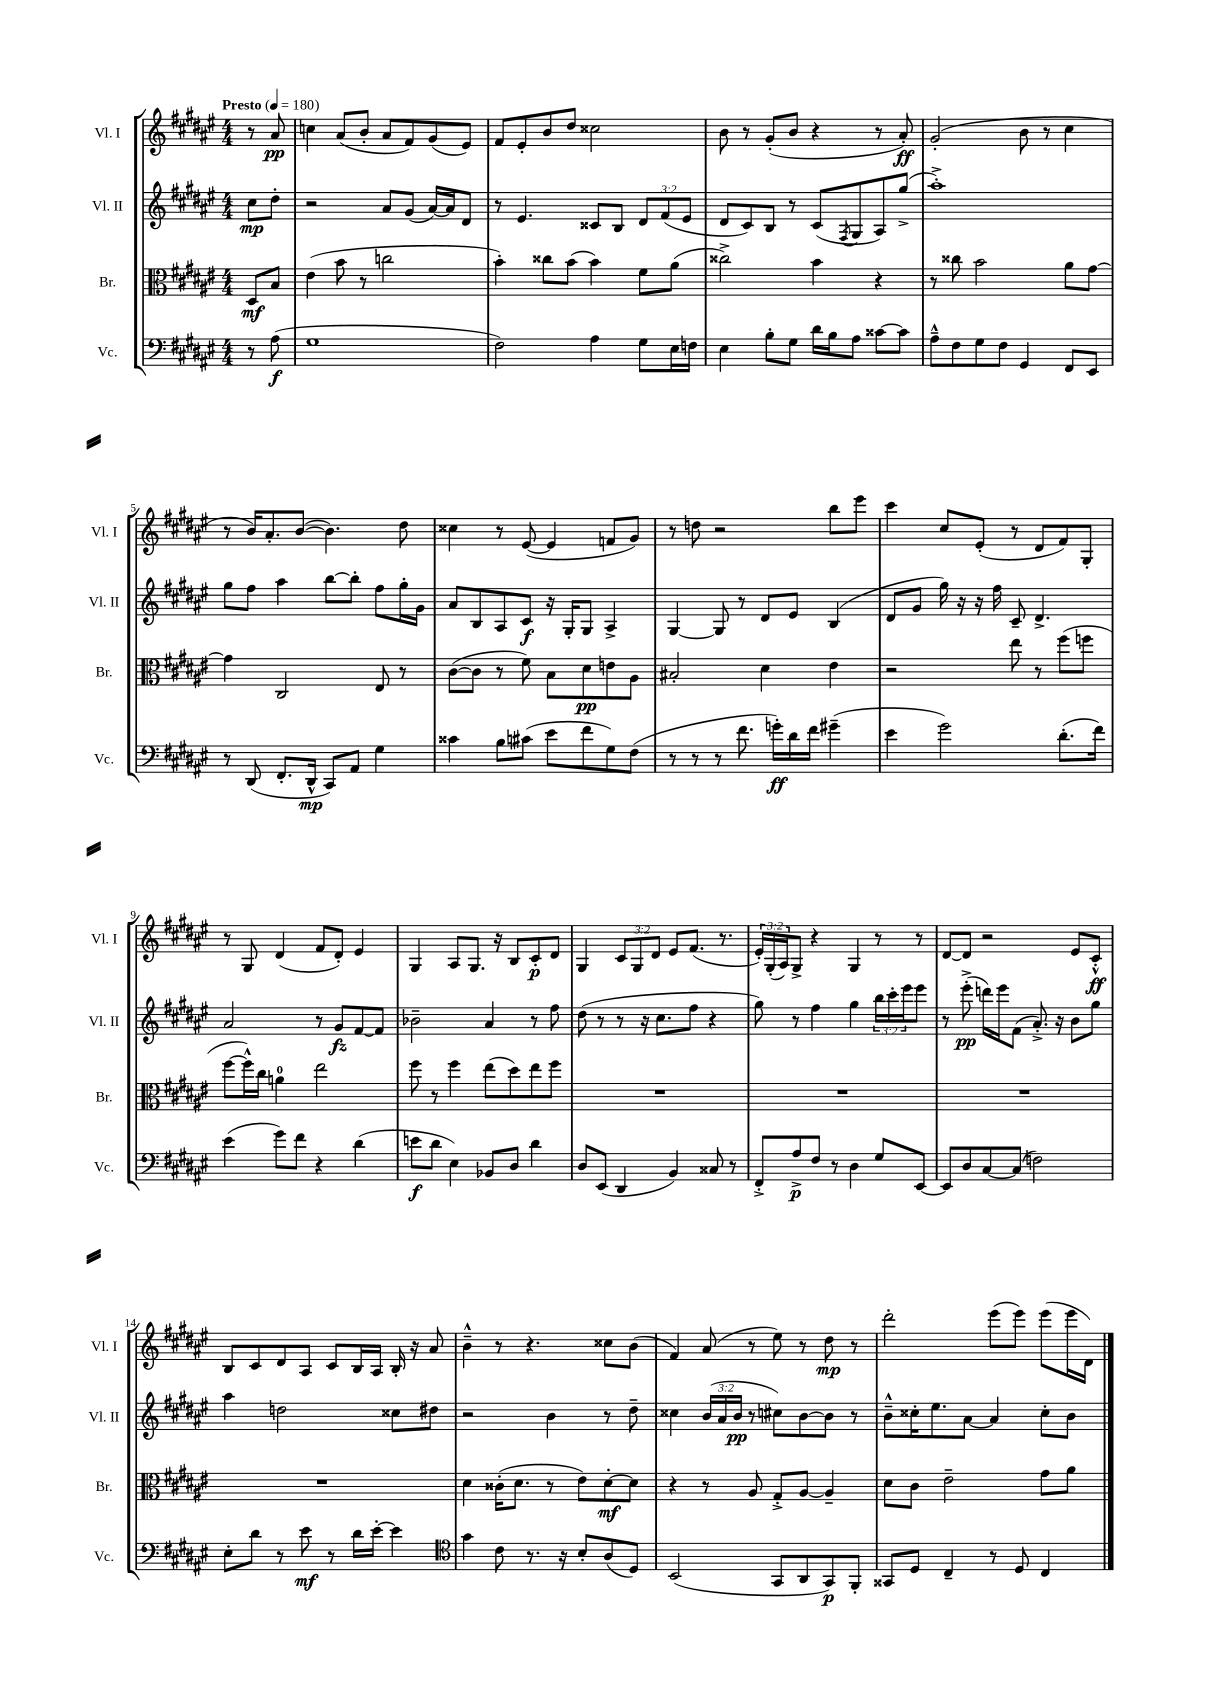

**kern	**kern	**kern	**kern
*staff4	*staff3	*staff2	*staff1
*clefF4	*clefC3	*clefG2	*clefG2
*k[f#c#g#d#a#e#]	*k[f#c#g#d#a#e#]	*k[f#c#g#d#a#e#]	*k[f#c#g#d#a#e#]
*M4/4	*M4/4	*M4/4	*M4/4
*MM180	*MM180	*MM180	*MM180
8r	8D#	8cc#	8r
(8A#	8B	8dd#'	8a#
=	=	=	=
1G#	(4e#	2r	4cc
.	8b	.	(8a#
.	8r	.	8b'
.	2cc	8a#	8a#
.	.	(8g#	8f#)
.	.	[16a#)	(8g#
.	.	16a#]	.
.	.	8d#	8e#)
=	=	=	=
2F#)	4b')	8r	8f#
.	.	4.e#	8e#'
.	8cc##	.	8b
.	(8b	.	8dd#
4A#	4b)	8c##	2cc##
.	.	8B	.
8G#	8f#	12d#	.
.	.	(12f#	.
16E#	(8a#	.	.
.	.	12e#	.
16F	.	.	.
=	=	=	=
4E#	2cc##^)	8d#	8b
.	.	8c#)	8r
8B'	.	8B	(8g#'
8G#	.	8r	8b
16d#	4b	(8c#	4r
16B	.	.	.
.	.	8qF#	.
8A#	.	8G#	.
[8c##	4r	8A#)	8r
8c##]	.	(8gg#^	8a#')
=	=	=	=
8A#~^^	8r	1aa#'^)	(2g#'
8F#	8cc##	.	.
8G#	2b	.	.
8F#	.	.	.
4GG#	.	.	8b
.	.	.	8r
8FF#	8a#	.	4cc#
8EE#	[8g#	.	.
=	=	=	=
8r	4g#]	8gg#	8r
(8DD#	.	8ff#	16b)
.	.	.	8.a#'
8.FF#'	2C#	4aa#	.
.	.	.	([8b
16DD#^^	.	.	.
8CC#)	.	[8bb	4.b])
8AA#	.	8bb']	.
4G#	8E#	8ff#	.
.	8r	16gg#'	8dd#
.	.	16g#	.
=	=	=	=
4c##	([8c#	8a#	4cc##
.	8c#]	8B	.
8B	8r	8A#	8r
(8c#	8f#)	8c#	([8e#
8e#	8B	16r	4e#]
.	.	16G#'	.
8f#	8d#	8G#	.
8G#)	8e	4A#^	8f
(8F#	8A#	.	8g#)
=	=	=	=
8r	2B#'	[4G#	8r
8r	.	.	8dd
8r	.	8G#]	2r
8.f#	.	8r	.
.	4d#	8d#	.
16g')	.	.	.
16d#	.	8e#	.
16f#	.	.	.
(4g#~	4e#	(4B	8bb
.	.	.	8eee#
=	=	=	=
4e#	2r	8d#	4ccc#
.	.	8g#	.
2g#)	.	16gg#)	8cc#
.	.	16r	.
.	.	16r	(8e#'
.	.	16ff#	.
.	8ee#	8c#~	8r
.	8r	4.d#^	8d#
(8.d#'	(8ff#	.	8f#)
.	8ff	.	8G#'
16f#)	.	.	.
=	=	=	=
(4e#	[8ff#	2a#	8r
.	16ff#^^])	.	8G#
.	16cc#	.	.
8g#)	4a	.	(4d#
8f#	.	.	.
4r	2ee#	8r	8f#
.	.	8g#	8d#')
(4d#	.	[8f#	4e#
.	.	8f#]	.
=	=	=	=
8e	8ff#	2b-~	4G#
8d#	8r	.	.
4E#)	4ff#	.	8A#
.	.	.	8.G#
8BB-	(8ee#	4a#	.
.	.	.	16r
8D#	8dd#)	.	8B
4d#	8ee#	8r	8c#'
.	8ff#	8ff#	8d#
=	=	=	=
8D#	1r	(8dd#	4G#
(8EE#	.	8r	.
4DD#	.	8r	12c#
.	.	.	12G#
.	.	16r	.
.	.	.	12d#
.	.	8.cc#	.
4BB)	.	.	8e#
.	.	8ff#	(8.f#
8C##	.	4r	.
.	.	.	8.r
8r	.	.	.
=	=	=	=
8FF#'^	1r	8gg#)	24e#')
.	.	.	(24G#'
.	.	.	24A#)
8A#^	.	8r	8G#^
8F#	.	4ff#	4r
8r	.	.	.
4D#	.	4gg#	4G#
8G#	.	24bb	8r
.	.	24ccc#'	.
.	.	24eee#	.
[8EE#	.	8eee#	8r
=	=	=	=
8EE#]	1r	8r	[8d#
8D#	.	(8eee#'^	8d#]
[8C#	.	16ddd)	2r
.	.	16eee#	.
(8C#]	.	(8f#	.
2F)	.	8.a#'^)	.
.	.	16r	.
.	.	8b	8e#
.	.	8gg#	8c#'^^
=	=	=	=
8E#'	1r	4aa#	8B
8d#	.	.	8c#
8r	.	2dd	8d#
8e#	.	.	8A#
8r	.	.	8c#
16d#	.	.	16B
[16e#'	.	.	16A#
4e#]	.	8cc##	16B'
.	.	.	16r
.	.	8dd#	8a#
=	=	=	=
*clefC4	*	*	*
4g#	4d#	2r	4b~^^
8c#	(16c##'	.	8r
.	8.d#	.	.
8.r	.	.	4.r
.	8r	4b	.
16r	.	.	.
8B'	8e#)	.	.
(8A#	[8d#'	8r	8cc##
8D#)	8d#]	8dd#~	(8b
=	=	=	=
(2BB	4r	4cc##	4f#)
.	8r	(24b	(8a#
.	.	24a#	.
.	.	24b	.
.	8A#	8r	8r
8GG#	8G#'^	8cc#)	8ee#)
8AA#	[8A#	[8b	8r
8GG#)	4A#~]	8b]	8dd#
8FF#'	.	8r	8r
=	=	=	=
8GG##	8d#	8b~^^	2ddd#'
8D#	8c#	16cc##'	.
.	.	8.ee#	.
4C#~	2e#~	.	.
.	.	[8a#	.
8r	.	4a#]	(8eee#
8D#	.	.	8eee#)
4C#	8g#	8cc##'	(8eee#
.	8a#	8b	16eee#
.	.	.	16d#)
==	==	==	==
*-	*-	*-	*-
